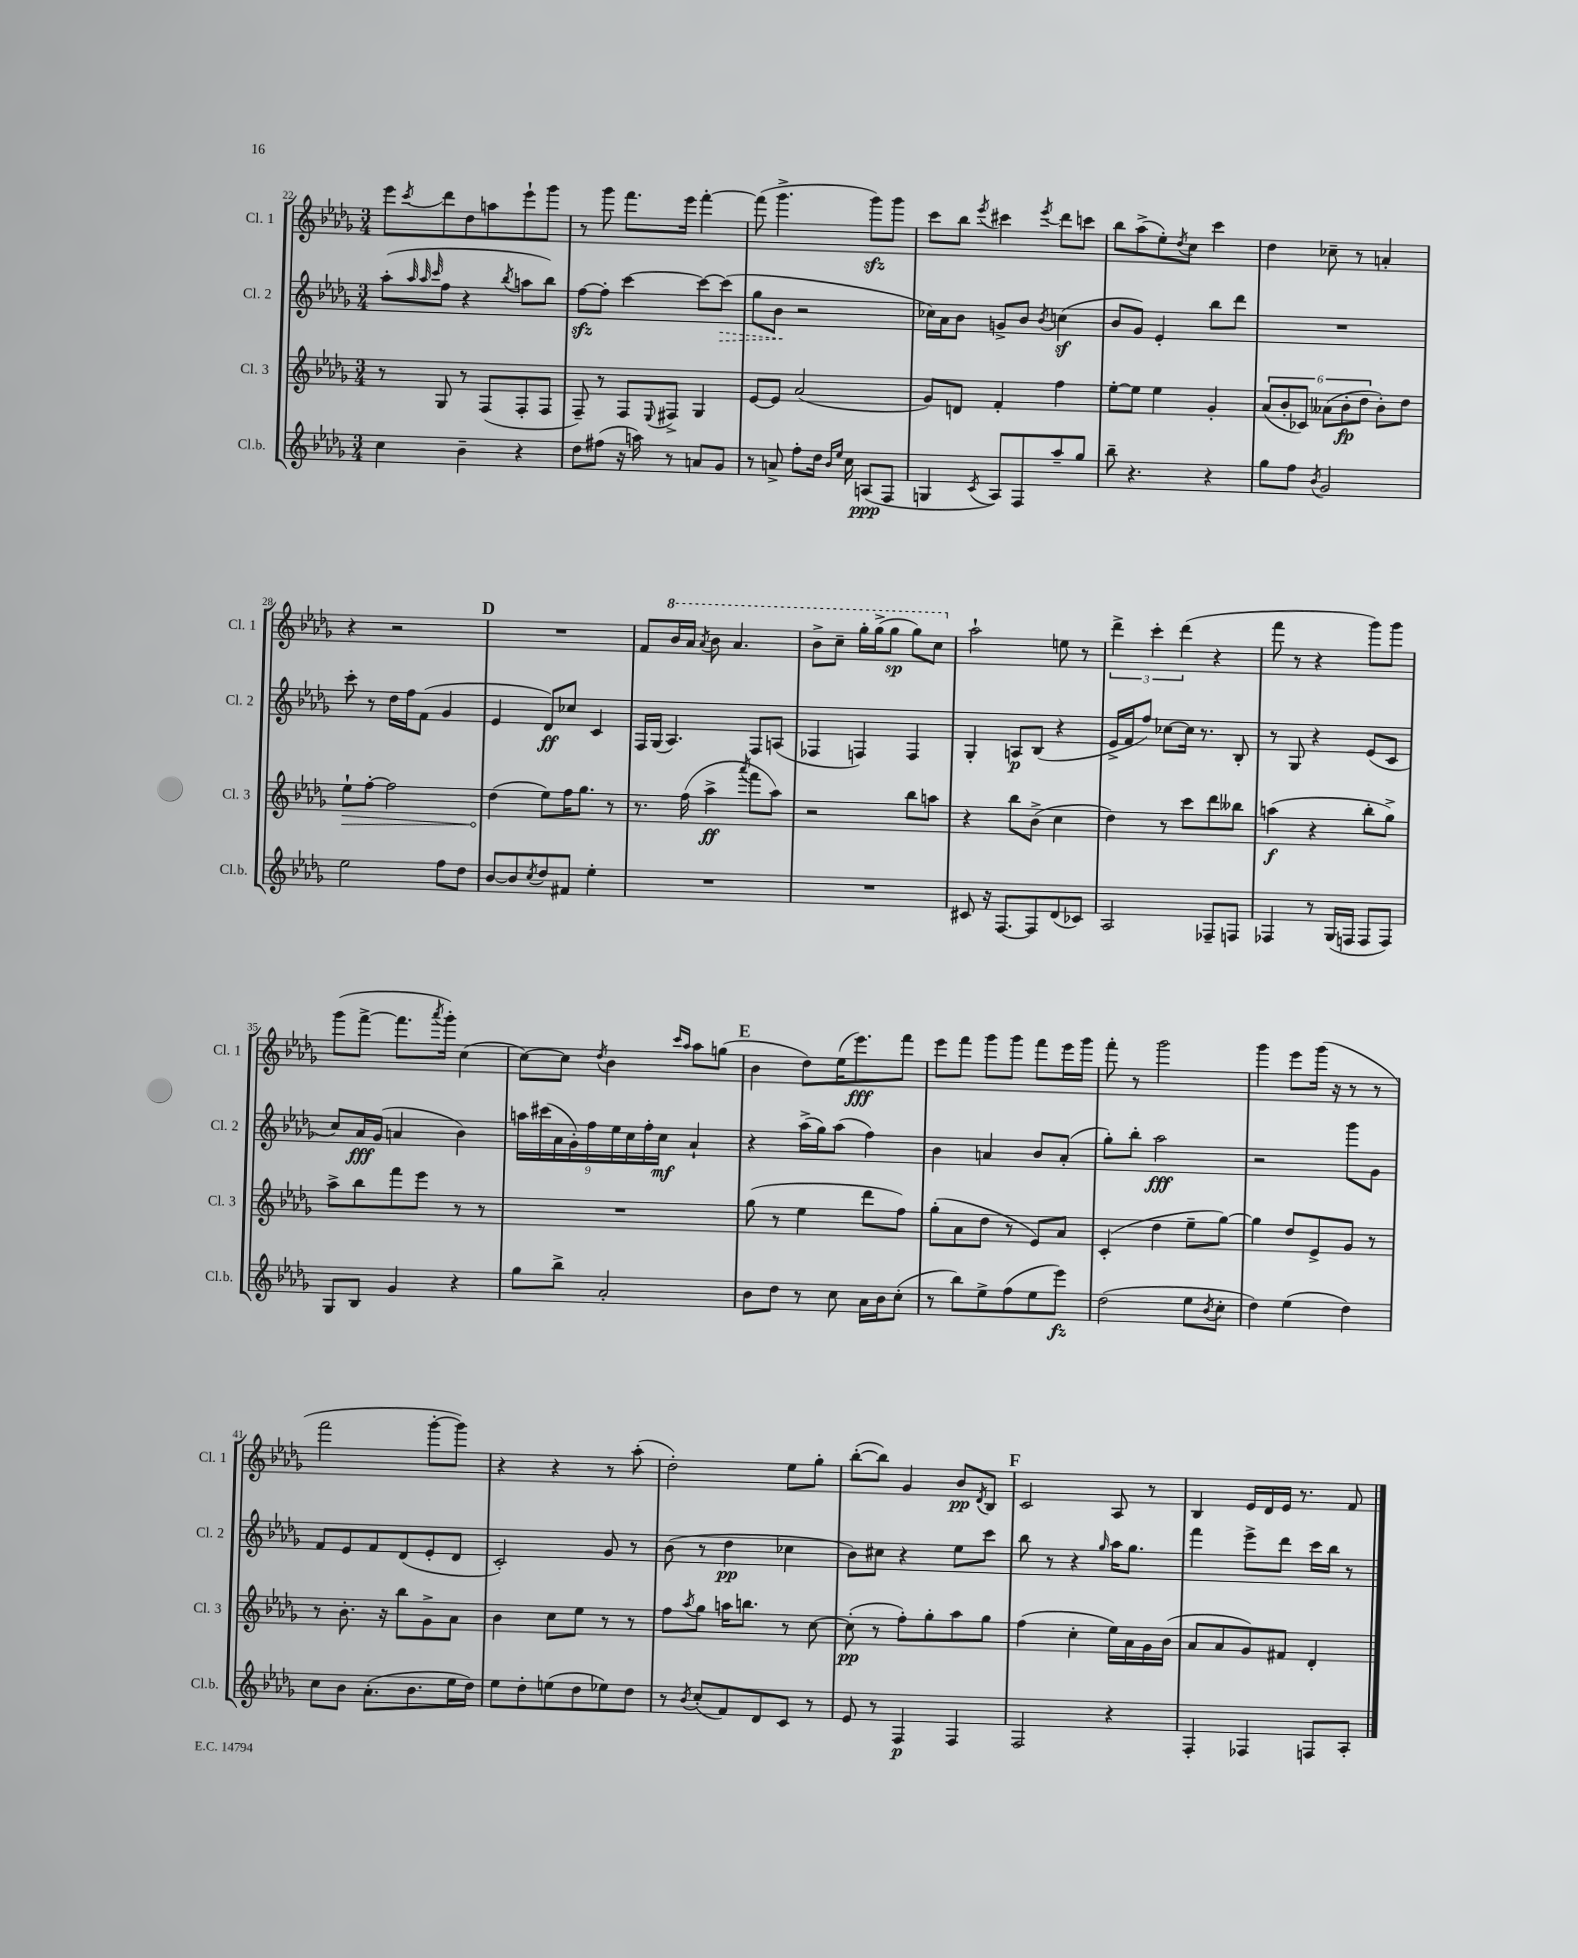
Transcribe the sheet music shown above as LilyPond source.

<<
\new StaffGroup <<
\new Staff = "s0" \with { instrumentName = "Cl. 1" shortInstrumentName = "Cl. 1" } {
    \clef treble \key des \major \numericTimeSignature \time 3/4
    ees'''8 \acciaccatura { c'''8 } des'''8 des''8 a''8 ees'''8-! ges'''8 |
    r8 ges'''8 f'''8. ees'''16 f'''4~-. |
    f'''8( ges'''4.-> ges'''8\sfz) ges'''8 |
    c'''8 bes''8 \acciaccatura { ees'''8 } cis'''4 \acciaccatura { ees'''8 } des'''8 c'''8 |
    bes''8 aes''8->( ees''8-.) \acciaccatura { des''8 } c''8 c'''4 |
    des''4 ces''8-- r8 a'4-. |
    r4 r2 |
    \mark \markup { \bold "D" } R2. |
    f'8 \ottava #1 bes''16 aes''16 \acciaccatura { aes''8 } bes''8 aes''4. |
    bes''8-> c'''8-- ges'''16-. ges'''16->( ges'''8\sp ges'''8) c'''8 \ottava #0 |
    aes''2-! e''8 r8 |
    \tuplet 3/2 { des'''4-> c'''4-. des'''4( } r4 |
    f'''8 r8 r4 ges'''8) ges'''8 |
    ges'''8( f'''8~-> f'''8. \acciaccatura { aes'''8 } ges'''16-.) c''4( |
    c''8~) c''8 \acciaccatura { des''8 } bes'4 \grace { c'''16 aes''16 } aes''8 g''8( |
    \mark \markup { \bold "E" } bes'4 des''8) ees''16( ees'''8.\fff) f'''8 |
    ees'''8 f'''8 ges'''8 ges'''8 f'''8 ees'''16 ges'''16 |
    f'''8-. r8 ges'''2 |
    ges'''4 ees'''8 ges'''16( r16 r8 r8 |
    f'''2 ges'''8~-. ges'''8) |
    r4 r4 r8 aes''8-.( |
    des''2-.) ees''8 ges''8-. |
    bes''8~-.( bes''8) ges'4 bes'8\pp \acciaccatura { des'8 } bes8 |
    \mark \markup { \bold "F" } c'2 aes8 r8 |
    bes4 ees'16 des'16 ees'16 r8. f'8 \bar "|." |
}
\new Staff = "s1" \with { instrumentName = "Cl. 2" shortInstrumentName = "Cl. 2" } {
    \clef treble \key des \major \numericTimeSignature \time 3/4
    aes''8-.( \grace { aes''32 aes''32 c'''32 } f''8 r4 \acciaccatura { bes''8 } a''8 bes''8) |
    f''8~\sfz f''8-. c'''4~ c'''8~ \once \override Hairpin.style = #'dashed-line c'''8\>( |
    ges''8 bes'8\! r2 |
    ces''16) aes'16 bes'8 g'8-> bes'8 \acciaccatura { bes'8 } c''4\sf( |
    bes'8 ges'8) ees'4-. bes''8 des'''8 |
    R2. |
    c'''8-. r8 des''16 f''16 f'8( ges'4 |
    \mark \markup { \bold "D" } ees'4 des'8\ff) ces''8 c'4 |
    f16 ges16( aes4.) f8 a8( |
    fes4 f4) f4 |
    ges4-. a8\p bes8( r4 |
    ees'16-> f'16 f''8) ces''8~ ces''16 r8. bes8-. |
    r8 ges8 r4 ees'8( c'8 |
    c''8) aes'16\fff ges'16( a'4 bes'4) |
    \tuplet 9/8 { a''16 cis'''16( aes'16 ges'16-.) f''16 ees''16 c''16 f''16-. c''16\mf } aes'4-! |
    \mark \markup { \bold "E" } r4 aes''16->( ges''16) aes''8( f''4) |
    bes'4 a'4 bes'8 a'8-.( |
    ges''8-.) bes''8-. aes''2\fff |
    r2 ges'''8 ges'8 |
    f'8 ees'8 f'8 des'8( ees'8-. des'8 |
    c'2-.) ges'8 r8 |
    bes'8( r8 des''4\pp ces''4 |
    bes'8) cis''8 r4 ees''8 c'''8 |
    \mark \markup { \bold "F" } bes''8 r8 r4 \grace { ges''16 } aes''16 ges''8. |
    f'''4 ees'''8-> des'''8 c'''16 bes''16 r8 \bar "|." |
}
\new Staff = "s2" \with { instrumentName = "Cl. 3" shortInstrumentName = "Cl. 3" } {
    \clef treble \key des \major \numericTimeSignature \time 3/4
    r8 ges8 r8 f8( f8-. f8 |
    f8--) r8 f8 \appoggiatura { ees8 } fis8-> ges4 |
    ees'8~ ees'8 aes'2( |
    ges'8) d'8 f'4-. f''4 |
    ees''8~-. ees''8 ees''4 ges'4-. |
    \tuplet 6/4 { aes'8( bes'8-. ces'8) aeses'8( bes'8-.\fp des''8 } bes'8-.) des''8 |
    \once \override Hairpin.circled-tip = ##t ees''8-!\> f''8~-. f''2 |
    \mark \markup { \bold "D" } des''4\!( ees''8) f''16 ges''8. r8 |
    r8. f''16( aes''4->\ff \acciaccatura { aes'''8 } f'''8 aes''8) |
    r2 bes''8 a''8 |
    r4 bes''8 bes'8->( c''4 |
    des''4) r8 c'''8 des'''8 beses''8 |
    a''4\f( r4 bes''8-. ges''8->) |
    aes''8-> bes''8 f'''8 ees'''8 r8 r8 |
    R2. |
    \mark \markup { \bold "E" } ges''8( r8 ees''4 des'''8 f''8) |
    ges''8-.( aes'8 des''8 r8 ees'8) aes'8 |
    c'4-.( des''4 ees''8-- ges''8~) |
    ges''4 des''8 ees'8-> ges'8 r8 |
    r8 bes'8.-. r16 bes''8 ges'8-> aes'8 |
    bes'4 c''8 ees''8 r8 r8 |
    f''8 \acciaccatura { aes''8 } ges''8 a''16 b''8. r8 c''8~ |
    c''8-.\pp( r8 f''8-.) ges''8-. aes''8 ges''8 |
    \mark \markup { \bold "F" } f''4( c''4-. ees''16) aes'16 ges'16 bes'16( |
    aes'8 aes'8 ges'8) fis'8 des'4-. \bar "|." |
}
\new Staff = "s3" \with { instrumentName = "Cl.b." shortInstrumentName = "Cl.b." } {
    \clef treble \key des \major \numericTimeSignature \time 3/4
    c''4 bes'4-- r4 |
    des''8 fis''8( r16 a''16) r8 a'8 ges'8 |
    r8 a'8-> f''8-. des''16 \grace { bes'16 ees''16 } c''16 a8\ppp( f8 |
    g4 \acciaccatura { c'8 } aes8) f8 aes''8-- ges''8 |
    bes''8-- r4. r4 |
    ges''8 f''8 \acciaccatura { bes'8 } ges'2 |
    ees''2 f''8 des''8 |
    \mark \markup { \bold "D" } bes'8~ bes'8 \acciaccatura { c''8 } des''8 fis'8 ees''4-. |
    R2. |
    R2. |
    cis'8 r16 f8.~ f8 des'8( ces'8) |
    aes2 fes8-- f8 |
    fes4 r8 ges16( f16 f8 f8) |
    ges8 bes8 ges'4 r4 |
    ges''8 bes''8-> aes'2-. |
    \mark \markup { \bold "E" } bes'8 des''8 r8 c''8 aes'16 bes'16 c''8-.( |
    r8 bes''8) ees''8-> f''8( ees''8 ees'''8\fz) |
    des''2( ees''8 \acciaccatura { bes'8 } c''8-. |
    des''4) ees''4( des''4) |
    c''8 bes'8 aes'8.-.( bes'8. ees''16 des''16) |
    ees''8 des''8-. e''8( des''8 ees''8) des''8 |
    r8 \acciaccatura { bes'8 } c''8-.( f'8) des'8 c'8 r8 |
    ees'8 r8 f4\p f4 |
    \mark \markup { \bold "F" } f2 r4 |
    f4-. fes4 f8 aes8-. \bar "|." |
}
>>
>>
\layout { \context { \Score currentBarNumber = #22 } }
